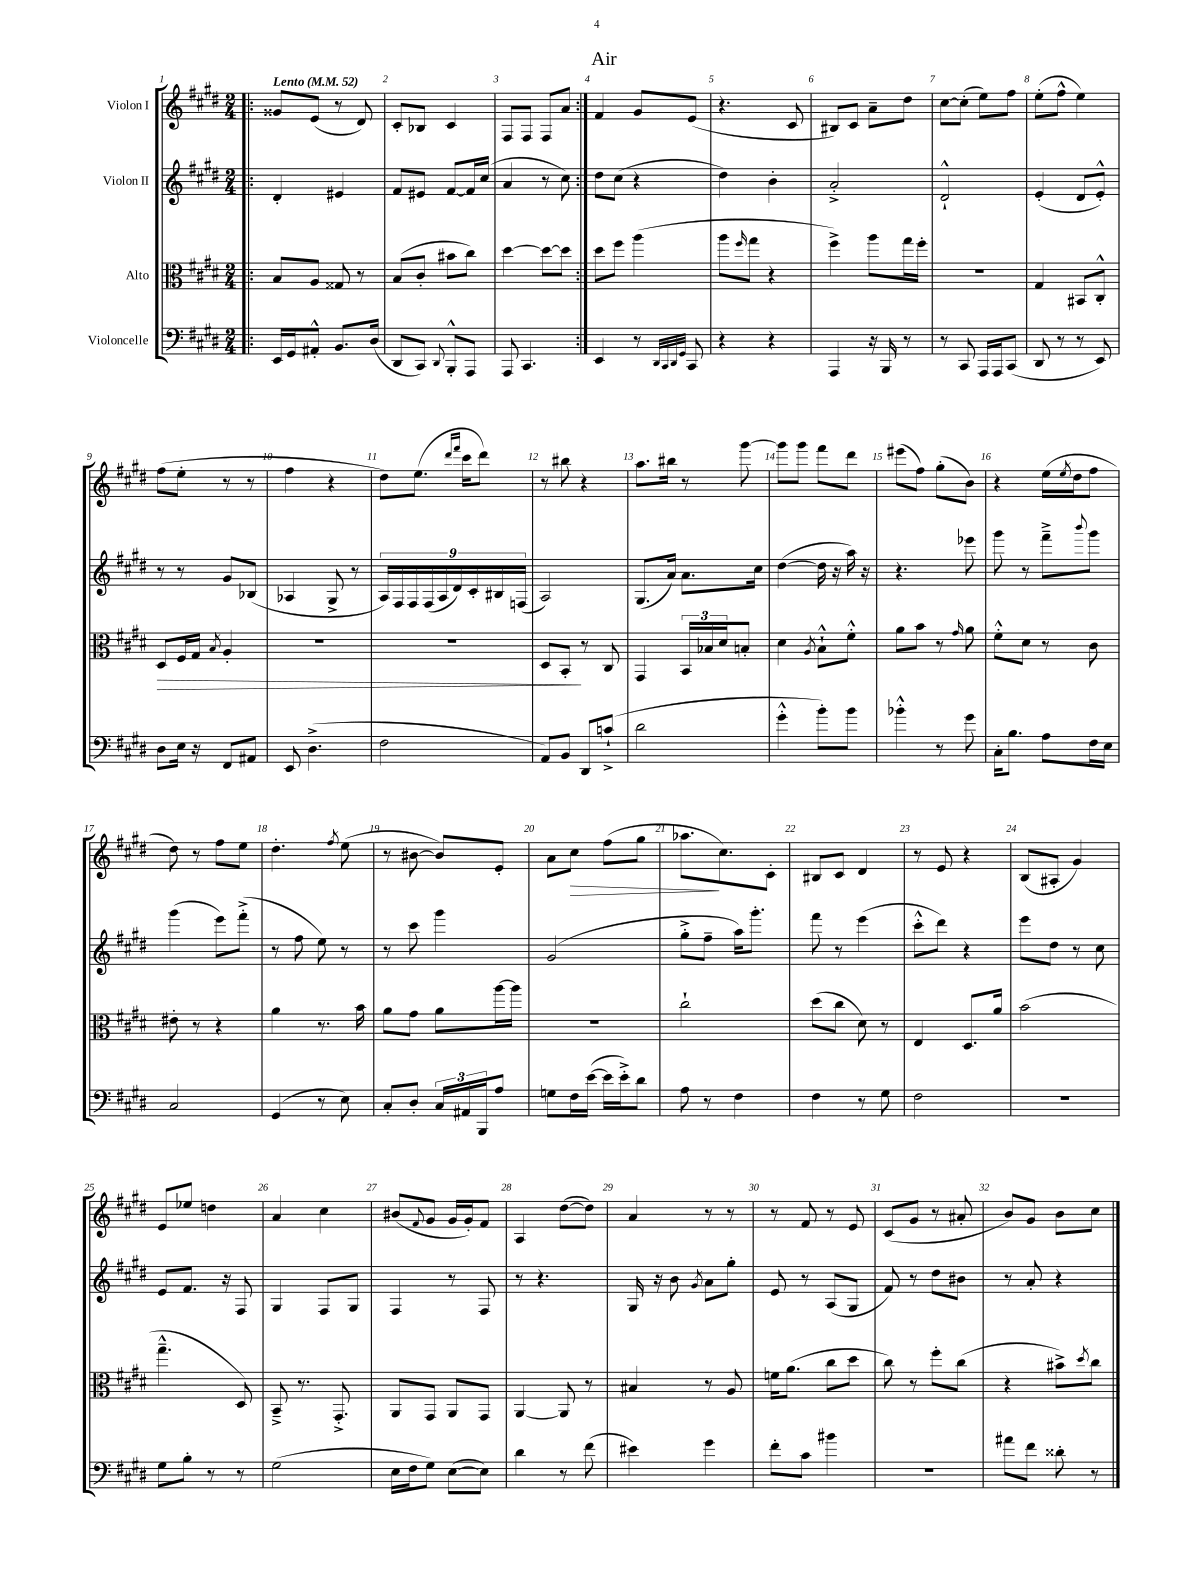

**kern	**kern	**dynam	**kern	**kern	**dynam
*part4	*part3	*part3	*part2	*part1	*part1
*staff4	*staff3	*staff3	*staff2	*staff1	*staff1
*I"Violoncelle	*I"Alto	*	*I"Violon II	*I"Violon I	*
*clefF4	*clefC3	*	*clefG2	*clefG2	*
*k[f#c#g#d#]	*k[f#c#g#d#]	*	*k[f#c#g#d#]	*k[f#c#g#d#]	*
*M2/4	*M2/4	*	*M2/4	*M2/4	*
*MM52	*MM52	*	*MM52	*MM52	*
=1!|:	=1!|:	=1!|:	=1!|:	=1!|:	=1!|:
!	!	!	!	!LO:TX:a:B:t=Lento	!
16EE/LL	8B/L	.	4d#'/	8g##X/L	.
16GG#/J	.	.	.	.	.
8AA#X'^^/J	8A/J	.	.	(8e/J	.
8.BB/L	8G##X/	.	4e#X/	8r	.
.	8r	.	.	8d#/)	.
(16D#/Jk	.	.	.	.	.
=2	=2	=2	=2	=2	=2
8DD#/L	(8B/L	.	8f#/L	8c#'/L	.
8CC#/J)	8c#'/J	.	8e#X/J	8B-X/J	.
8qqDD#/	.	.	.	.	.
8BBB'^^/L	8b#X\L	.	[8f#/L	4c#/	.
8AAA/J	8cc#\J)	.	16f#/L]	.	.
.	.	.	(16cc#/JJ	.	.
=3	=3	=3	=3	=3	=3
8AAA/	[4dd#\	.	4a/	8F#/L	.
4.CC#/	.	.	.	8F#/J	.
.	8dd#\L_	.	8r	8F#/L	.
.	8dd#\J]	.	8cc#\)	8a/J	.
=4:|!	=4:|!	=4:|!	=4:|!	=4:|!	=4:|!
4EE/	8dd#\L	.	8dd#\L	4f#/	.
.	8ff#\J	.	(8cc#\J	.	.
8r	(4aa\	.	4r	8g#/L	.
32qqDD#/LLL	.	.	.	.	.
32qqCC#/	.	.	.	.	.
32qqDD#/	.	.	.	.	.
32qqGG#/JJJ	.	.	.	.	.
8CC#/	.	.	.	(8e/J	.
=5	=5	=5	=5	=5	=5
4r	8aa\L	.	4dd#\)	4.r	.
.	16qqff#/	.	.	.	.
.	8gg#\J	.	.	.	.
4r	4r	.	4b'\	.	.
.	.	.	.	8c#/	.
=6	=6	=6	=6	=6	=6
4AAA/	4ff#^\)	.	2a'^/	8B#X/L)	.
.	.	.	.	8c#/J	.
16r	8aa\L	.	.	8a~\L	.
16BBB/	.	.	.	.	.
8r	16gg#\L	.	.	8dd#\J	.
.	16ff#'\JJ	.	.	.	.
=7	=7	=7	=7	=7	=7
8r	2r	.	2d#`^^/	[8cc#\L	.
8CC#/	.	.	.	(8cc#'\J]	.
16AAA/LL	.	.	.	8ee\L)	.
16AAA/J	.	.	.	.	.
(8CC#/J	.	.	.	8ff#\J	.
=8	=8	=8	=8	=8	=8
8DD#/	4G#/	.	(4e'/	(8ee'\L	.
8r	.	.	.	8ff#^^\J	.
8r	8BB#X/L	.	8d#/L	4ee\)	.
8EE/)	8C#'^^/J	.	8e'^^/J)	.	.
!!LO:LB:g=z
=9	=9	=9	=9	=9	=9
!	!	!LO:HP:b	!	!	!
8D#\L	8D#/L	>	8r	(8ff#\L	.
16E\Jk	16F#/L	.	8r	8ee'\J	.
16r	16G#/JJ	.	.	.	.
.	8qB/	.	.	.	.
8FF#/L	4A'/	.	8g#/L	8r	.
8AA#X/J	.	.	(8B-X/J	8r	.
=10	=10	=10	=10	=10	=10
8EE/	2r	.	4A-X/	4ff#\	.
(4.D#^\	.	.	.	.	.
.	.	.	8G#^/	4r	.
.	.	.	8r	.	.
=11	=11	=11	=11	=11	=11
2F#\	2r	.	18A/LL)	8dd#\L)	.
.	.	.	18F#/	.	.
.	.	.	18F#/	.	.
.	.	.	.	(8.ee\J	.
.	.	.	(18F#/	.	.
.	.	.	18A/	.	.
.	.	.	18d#/)	.	.
.	.	.	.	16qqddd#/LL	.
.	.	.	.	16qqfff#/JJ	.
.	.	.	.	16ccc#\KL	.
.	.	.	18c#'/	.	.
.	.	.	.	8ddd#\J)	.
.	.	.	18B#X/	.	.
.	.	.	(18Fn/JJ	.	.
=12	=12	=12	=12	=12	=12
8AA/L)	8D#/L	.	2A/)	8r	.
8BB/J	8BB'/J	.	.	8bb#X\	.
8DD#/L	8r	]	.	4r	.
(8cn`^/J	8C#/	.	.	.	.
=13	=13	=13	=13	=13	=13
2d#\	4GG#/	.	(8.G#/L	8.aa\L	.
.	.	.	16a/Jk)	16bb#X\Jk	.
.	24BB/LL	.	8.a\L	8r	.
.	24B-X/	.	.	.	.
.	24d#/J	.	.	.	.
.	8Bn'/J	.	.	[8ggg#\	.
.	.	.	16cc#\Jk	.	.
=14	=14	=14	=14	=14	=14
4g#'^^\	4d#\	.	([4dd#\	8ggg#\L]	.
.	.	.	.	8ggg#\J	.
.	8qA/	.	.	.	.
8b'\L)	8B`^^\L	.	16dd#\]	8fff#\L	.
.	.	.	16r	.	.
8b\J	8f#'^^\J	.	16aa\)	8ddd#\J	.
.	.	.	16r	.	.
=15	=15	=15	=15	=15	=15
4b-X'^^\	8a\L	.	4.r	(8eee#X\L	.
.	8b\J	.	.	8ff#\J)	.
8r	8r	.	.	(8gg#'\L	.
.	16qqg#/	.	.	.	.
8g#\	8a\	.	8eee-X\	8b\J)	.
=16	=16	=16	=16	=16	=16
16C#'\KL	8f#'^^\L	.	8ggg#\	4r	.
8.B\J	.	.	.	.	.
.	8d#\J	.	8r	.	.
8A\L	8r	.	8fff#~^\L	(16ee\LL	.
.	.	.	.	8qee/	.
.	.	.	.	16dd#\J	.
.	.	.	8qqbbb/	.	.
16F#\L	8c#\	.	8ggg#\J	8ff#\J	.
16E\JJ	.	.	.	.	.
!!LO:LB:g=z
=17	=17	=17	=17	=17	=17
2C#/	8e#X'\	.	(4ggg#\	8dd#\)	.
.	8r	.	.	8r	.
.	4r	.	8eee\L)	8ff#\L	.
.	.	.	(8fff#'^\J	8ee\J	.
=18	=18	=18	=18	=18	=18
(4GG#/	4a\	.	8r	4.dd#'\	.
.	.	.	8ff#\	.	.
8r	8.r	.	8ee\)	.	.
.	.	.	.	8qff#/	.
8E\)	.	.	8r	(8ee\	.
.	16b\	.	.	.	.
=19	=19	=19	=19	=19	=19
8C#'/L	8a\L	.	8r	8r	.
8D#'/J	8g#\J	.	8ccc#\	[8b#X\	.
24C#/LL	8a\L	.	4ggg#\	8b#/L])	.
24AA#X/	.	.	.	.	.
24BBB/J	.	.	.	.	.
8A/J	[16aa\L	.	.	8e'/J	.
.	16aa\JJ]	.	.	.	.
=20	=20	=20	=20	=20	=20
8Gn\L	2r	.	(2g#/	8a\L	.
!	!	!	!	!	!LO:HP:b
16F#\L	.	.	.	8cc#\J	>
([16e\JJ	.	.	.	.	.
16e\LL]	.	.	.	(8ff#\L	.
16e'^\J)	.	.	.	.	.
8d#\J	.	.	.	8gg#\J	.
=21	=21	=21	=21	=21	=21
8A\	2cc#`\	.	8gg#'^\L	8.aa-X\L	.
8r	.	.	8ff#~\J	.	.
.	.	.	.	8.cc#\)	]
4F#\	.	.	16aa\KL)	.	.
.	.	.	8.ggg#'\J	.	.
.	.	.	.	8c#'\J	.
=22	=22	=22	=22	=22	=22
4F#\	(8dd#\L	.	8fff#\	8B#X/L	.
.	8cc#\J	.	8r	8c#/J	.
8r	8d#\)	.	(4eee\	4d#/	.
8G#\	8r	.	.	.	.
=23	=23	=23	=23	=23	=23
2F#\	4E/	.	8ccc#'^^\L	8r	.
.	.	.	8ddd#\J)	8e/	.
.	8.D#/L	.	4r	4r	.
.	16a/Jk	.	.	.	.
=24	=24	=24	=24	=24	=24
2r	(2b\	.	8eee\L	(8B/L	.
.	.	.	8dd#\J	8A#X'/J	.
.	.	.	8r	4g#/)	.
.	.	.	8cc#\	.	.
!!LO:LB:g=z
=25	=25	=25	=25	=25	=25
8G#\L	4.gg#~^^\	.	8e/L	8e/L	.
8B'\J	.	.	8.f#/J	8ee-X/J	.
8r	.	.	.	4ddn\	.
.	.	.	16r	.	.
8r	8D#/)	.	8F#/	.	.
=26	=26	=26	=26	=26	=26
(2G#\	8BB~^/	.	4G#/	4a/	.
.	8.r	.	.	.	.
.	.	.	8F#/L	4cc#\	.
.	8.GG#'^/	.	.	.	.
.	.	.	8G#/J	.	.
=27	=27	=27	=27	=27	=27
16E\LL	8AA/L	.	4F#/	(8b#X/L	.
16F#\J	.	.	.	.	.
.	.	.	.	8qqf#/	.
8G#\J)	8GG#/J	.	.	8g#/J	.
([8E\L	8AA/L	.	8r	16g#/LL	.
.	.	.	.	16g#'/J)	.
8E\J])	8GG#/J	.	8F#/	8f#/J	.
=28	=28	=28	=28	=28	=28
4d#\	[4AA/	.	8r	4A/	.
.	.	.	4.r	.	.
8r	8AA/]	.	.	([8dd#\L	.
(8f#\	8r	.	.	8dd#\J])	.
=29	=29	=29	=29	=29	=29
4e#X\)	4B#X/	.	16G#/	4a/	.
.	.	.	16r	.	.
.	.	.	8b\	.	.
.	.	.	8qg#/	.	.
4g#\	8r	.	8a\L	8r	.
.	8A/	.	8gg#'\J	8r	.
=30	=30	=30	=30	=30	=30
8f#'\L	16fn\KL	.	8e/	8r	.
.	(8.a\J	.	.	.	.
8c#\J	.	.	8r	8f#/	.
4b#X\	8cc#\L	.	(8A/L	8r	.
.	8dd#\J	.	8G#/J	8e/	.
=31	=31	=31	=31	=31	=31
2r	8cc#\)	.	8f#/)	(8c#/L	.
.	8r	.	8r	8g#/J	.
.	8ff#'\L	.	8dd#\L	8r	.
.	(8cc#\J	.	8b#X\J	8a#X'/	.
=32	=32	=32	=32	=32	=32
8a#X\L	4r	.	8r	8b/L)	.
8f#\J	.	.	8a'/	8g#/J	.
8d##X'\	8b#X^\L)	.	4r	8b\L	.
.	8qdd#/	.	.	.	.
8r	8cc#\J	.	.	8cc#\J	.
==	==	==	==	==	==
*-	*-	*-	*-	*-	*-
